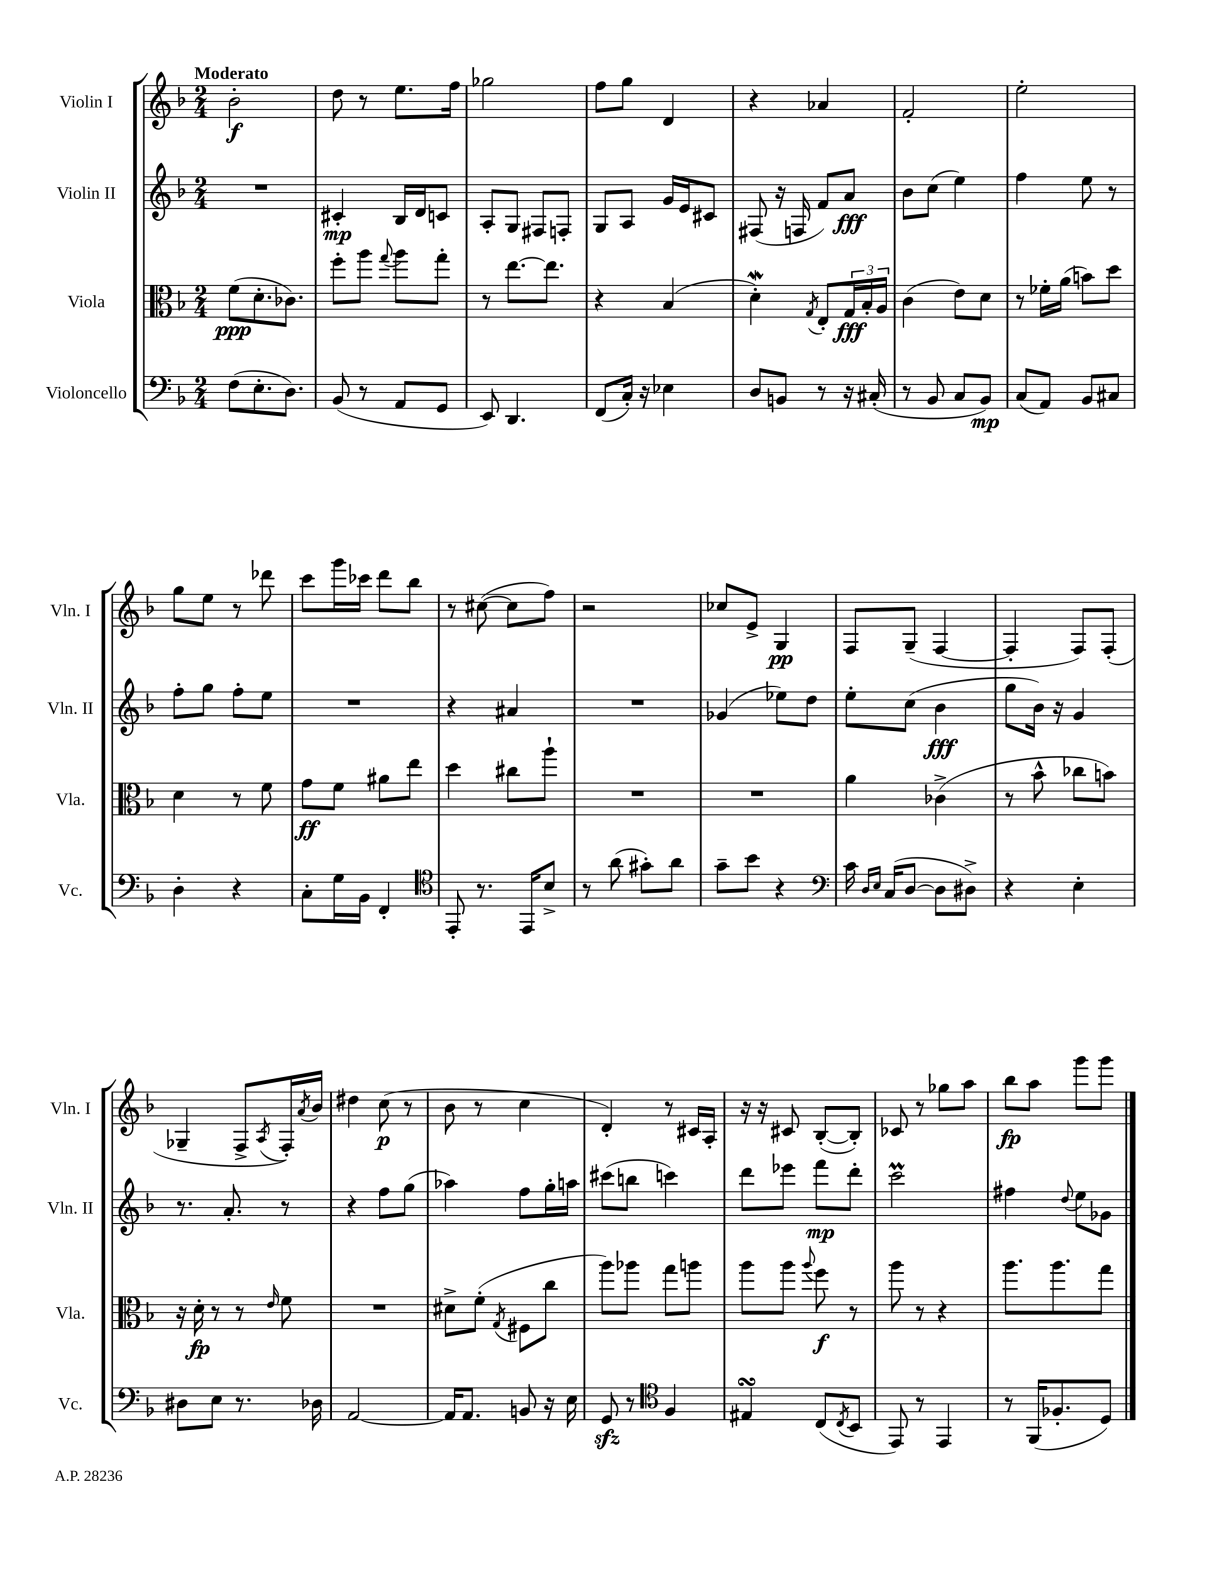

**kern	**dynam	**kern	**dynam	**kern	**dynam	**kern	**dynam
*part4	*part4	*part3	*part3	*part2	*part2	*part1	*part1
*staff4	*staff4	*staff3	*staff3	*staff2	*staff2	*staff1	*staff1
*I"Violoncello	*	*I"Viola	*	*I"Violin II	*	*I"Violin I	*
*I'Vc.	*	*I'Vla.	*	*I'Vln. II	*	*I'Vln. I	*
*clefF4	*	*clefC3	*	*clefG2	*	*clefG2	*
*k[b-]	*	*k[b-]	*	*k[b-]	*	*k[b-]	*
*M2/4	*	*M2/4	*	*M2/4	*	*M2/4	*
=1	=1	=1	=1	=1	=1	=1	=1
!	!	!	!	!	!	!LO:TX:a:B:t=Moderato	!
(8F\L	.	(8f\L	ppp	2r	.	2b-'\	f
8.E'\	.	8.d'\	.	.	.	.	.
8.D\J)	.	8.c-X\J)	.	.	.	.	.
=2	=2	=2	=2	=2	=2	=2	=2
(8BB-/	.	8ff'\L	.	4c#X'/	mp	8dd\	.
8r	.	8aa\J	.	.	.	8r	.
.	.	8qqgg/	.	.	.	.	.
8AA/L	.	8aa\L	.	16B-/LL	.	8.ee\L	.
.	.	.	.	16d/J	.	.	.
8GG/J	.	8gg'\J	.	8cn/J	.	.	.
.	.	.	.	.	.	16ff\Jk	.
=3	=3	=3	=3	=3	=3	=3	=3
8EE/)	.	8r	.	8A'/L	.	2gg-X\	.
4.DD/	.	[8.ee\L	.	8G/J	.	.	.
.	.	.	.	8F#X/L	.	.	.
.	.	8.ee\J]	.	.	.	.	.
.	.	.	.	8Fn'/J	.	.	.
=4	=4	=4	=4	=4	=4	=4	=4
(8FF/L	.	4r	.	8G/L	.	8ff\L	.
16C'/Jk)	.	.	.	8A/J	.	8gg\J	.
16r	.	.	.	.	.	.	.
4E-X\	.	(4B-/	.	16g/LL	.	4d/	.
.	.	.	.	16e/J	.	.	.
.	.	.	.	8c#X/J	.	.	.
=5	=5	=5	=5	=5	=5	=5	=5
8D/L	.	4dW'\)	.	(8F#X/	.	4r	.
8BBn/J	.	.	.	16r	.	.	.
.	.	.	.	16Fn/	.	.	.
.	.	8qG/	.	.	.	.	.
8r	.	8E'/L	.	8f/L)	.	4a-X/	.
16r	.	24G/L	fff	8a/J	fff	.	.
.	.	24B-'/	.	.	.	.	.
(16C#X'/	.	.	.	.	.	.	.
.	.	24A/JJ	.	.	.	.	.
=6	=6	=6	=6	=6	=6	=6	=6
8r	.	(4c\	.	8b-\L	.	2f'/	.
8BB-/	.	.	.	(8cc\J	.	.	.
8C/L	.	8e\L)	.	4ee\)	.	.	.
8BB-/J)	mp	8d\J	.	.	.	.	.
=7	=7	=7	=7	=7	=7	=7	=7
(8C/L	.	8r	.	4ff\	.	2ee'\	.
8AA/J)	.	16f-X'\LL	.	.	.	.	.
.	.	(16a\JJ	.	.	.	.	.
8BB-/L	.	8bn\L)	.	8ee\	.	.	.
8C#X/J	.	8dd\J	.	8r	.	.	.
!!LO:LB:g=z
=8	=8	=8	=8	=8	=8	=8	=8
4D'\	.	4d\	.	8ff'\L	.	8gg\L	.
.	.	.	.	8gg\J	.	8ee\J	.
4r	.	8r	.	8ff'\L	.	8r	.
.	.	8f\	.	8ee\J	.	8ddd-X\	.
=9	=9	=9	=9	=9	=9	=9	=9
8C'\L	.	8g\L	ff	2r	.	8ccc\L	.
16G\L	.	8f\J	.	.	.	16ggg\L	.
16BB-\JJ	.	.	.	.	.	16ccc-X\JJ	.
4FF'/	.	8a#X\L	.	.	.	8ddd\L	.
.	.	8ee\J	.	.	.	8bb-\J	.
=10	=10	=10	=10	=10	=10	=10	=10
*clefC4	*	*	*	*	*	*	*
8EE'/	.	4dd\	.	4r	.	8r	.
8.r	.	.	.	.	.	([8cc#X\	.
.	.	8cc#X\L	.	4a#X/	.	8cc#\L]	.
16EE/KL	.	.	.	.	.	.	.
8B-^/J	.	8aa`\J	.	.	.	8ff\J)	.
=11	=11	=11	=11	=11	=11	=11	=11
8r	.	2r	.	2r	.	2r	.
(8a\	.	.	.	.	.	.	.
8g#X'\L)	.	.	.	.	.	.	.
8a\J	.	.	.	.	.	.	.
=12	=12	=12	=12	=12	=12	=12	=12
8g~\L	.	2r	.	(4g-X/	.	8cc-X/L	.
8b-\J	.	.	.	.	.	8e^/J	.
4r	.	.	.	8ee-X\L)	.	4G/	pp
.	.	.	.	8dd\J	.	.	.
=13	=13	=13	=13	=13	=13	=13	=13
*clefF4	*	*	*	*	*	*	*
16c\	.	4a\	.	8ee'\L	.	8F/L	.
16qqD/LL	.	.	.	.	.	.	.
16qqE/JJ	.	.	.	.	.	.	.
(16C/KL	.	.	.	.	.	.	.
[8D/J	.	.	.	(8cc\J	.	(8G~/J	.
8D\L]	.	(4c-X^\	.	4b-\	fff	[4F/	.
8D#X^\J)	.	.	.	.	.	.	.
=14	=14	=14	=14	=14	=14	=14	=14
4r	.	8r	.	8gg\L	.	4F'/]	.
.	.	8b-^^\	.	16b-\Jk)	.	.	.
.	.	.	.	16r	.	.	.
4E'\	.	8cc-X\L	.	4g/	.	8F/L)	.
.	.	8bn\J)	.	.	.	(8F'/J	.
!!LO:LB:g=z
=15	=15	=15	=15	=15	=15	=15	=15
8D#X\L	.	16r	.	8.r	.	4G-X~/	.
.	.	16d'\	fp	.	.	.	.
8E\J	.	8r	.	.	.	.	.
.	.	.	.	8.a'/	.	.	.
8.r	.	8r	.	.	.	8F^/L	.
.	.	16qqe/	.	.	.	8qA/	.
.	.	8f\	.	8r	.	16F'/L)	.
.	.	.	.	.	.	8qa/	.
16D-X\	.	.	.	.	.	16b-/JJ	.
=16	=16	=16	=16	=16	=16	=16	=16
[2AA/	.	2r	.	4r	.	4dd#X\	.
.	.	.	.	8ff\L	.	(8cc\	p
.	.	.	.	(8gg\J	.	8r	.
=17	=17	=17	=17	=17	=17	=17	=17
16AA/KL]	.	8d#X^\L	.	4aa-X\)	.	8b-\	.
8.AA/J	.	.	.	.	.	.	.
.	.	(8f'\J	.	.	.	8r	.
.	.	8qG/	.	.	.	.	.
8BBn/	.	8F#X\L	.	8ff\L	.	4cc\	.
16r	.	8cc\J	.	16gg'\L	.	.	.
16E\	.	.	.	16aan\JJ	.	.	.
=18	=18	=18	=18	=18	=18	=18	=18
8GGzz/	.	8aa\L)	.	(8ccc#X\L	.	4d'/)	.
8r	.	8aa-X\J	.	8bbn\J	.	.	.
*clefC4	*	*	*	*	*	*	*
4F/	.	8gg\L	.	4cccn\)	.	8r	.
.	.	8aan\J	.	.	.	16c#X/LL	.
.	.	.	.	.	.	16A'/JJ	.
=19	=19	=19	=19	=19	=19	=19	=19
4E#XsSsS/	.	8aa\L	.	8ddd\L	.	16r	.
.	.	.	.	.	.	16r	.
.	.	8aa\J	.	8eee-X\J	.	8c#X/	.
.	.	8qqaa/	.	.	.	.	.
(8C/L	.	8ff\	f	8fff\L	mp	([8B-'/L	.
8qC/	.	.	.	.	.	.	.
8BB-/J	.	8r	.	8ddd'\J	.	8B-'/J])	.
=20	=20	=20	=20	=20	=20	=20	=20
8EE/)	.	8aa\	.	2cccM\	.	8c-X/	.
8r	.	8r	.	.	.	8r	.
4EE/	.	4r	.	.	.	8gg-X\L	.
.	.	.	.	.	.	8aa\J	.
=21	=21	=21	=21	=21	=21	=21	=21
8r	.	8.aa\L	.	4ff#X\	.	8bb-\L	fp
(16FF/KL	.	.	.	.	.	8aa\J	.
8.F-X'/	.	8.aa\	.	.	.	.	.
.	.	.	.	8qqdd/	.	.	.
.	.	.	.	8ee\L	.	8ggg\L	.
8D/J)	.	8gg\J	.	8g-X\J	.	8ggg\J	.
==	==	==	==	==	==	==	==
*-	*-	*-	*-	*-	*-	*-	*-
